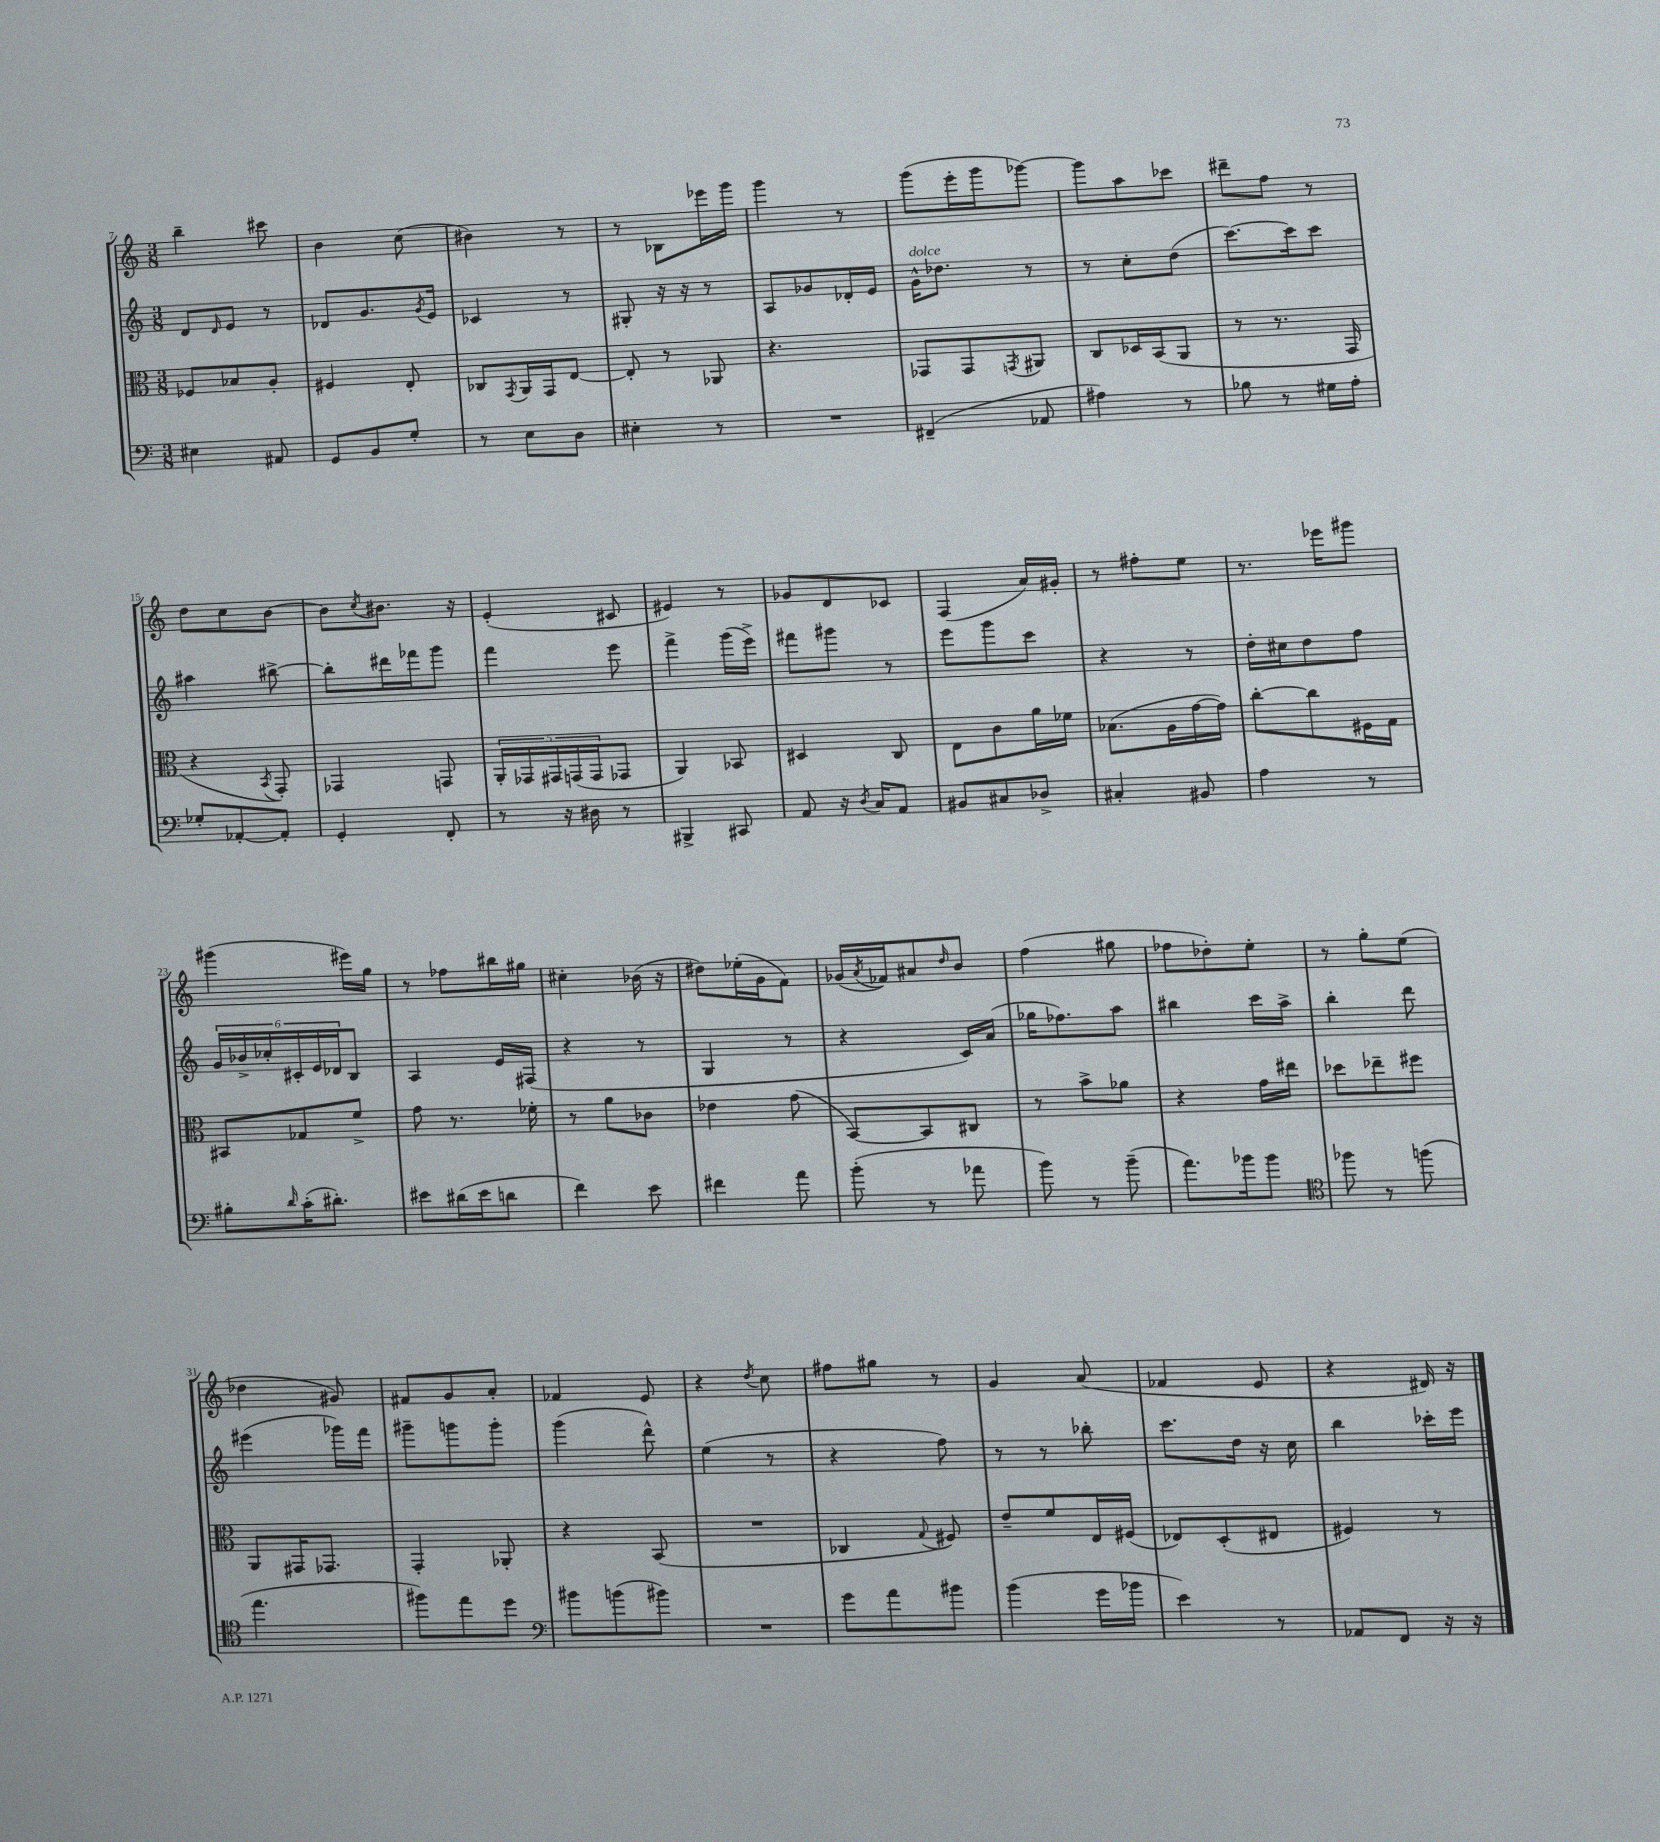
<<
\new StaffGroup <<
\new Staff = "s0" {
    \clef treble \key c \major \numericTimeSignature \time 3/8
    b''4-- cis'''8 |
    b'4 c''8( |
    bis'4) r8 |
    r8 bes8 ees'''16 g'''16 |
    g'''4 r8 |
    g'''8( e'''16-. g'''16 ges'''8~) |
    ges'''8 a''8 ces'''8 |
    dis'''8-- f''8 r8 |
    d''8 c''8 b'8~ |
    b'8 \acciaccatura { c''8 } bis'8. r16 |
    e'4-.( cis'8 |
    eis'4) r8 |
    ges'8 d'8 ces'8 |
    f4( a'16) gis'16-. |
    r8 fis''8-. e''8 |
    r8. ees'''16 gis'''8 |
    gis'''4( eis'''16) g''16 |
    r8 fes''8 bis''16 gis''16 |
    cis''4-. bes'16( r16 |
    dis''8) ees''16-.( g'16 f'8) |
    ges'16( \acciaccatura { a'8 } fes'16) ais'8 \grace { d''16 } b'8 |
    f''4( gis''8 |
    fes''8 des''8-.) e''8-. |
    r8 g''8-. e''8( |
    des''4 gis'8) |
    fis'8 g'8 a'8-. |
    fes'4 e'8 |
    r4 \acciaccatura { d''8 } c''8 |
    fis''8 gis''8 r8 |
    g'4 a'8( |
    fes'4 e'8 |
    r4 dis'16) r16 \bar "|." |
}
\new Staff = "s1" {
    \clef treble \key c \major \numericTimeSignature \time 3/8
    d'8 \grace { d'16 } e'8 r8 |
    des'8 g'8. \acciaccatura { g'8 } e'16 |
    ces'4 r8 |
    gis8-. r16 r16 r8 |
    a8 ges'8 des'16-. e'16 |
    g'16-^^\markup { \italic "dolce" } des''8. r8 |
    r8 c''8-. d''8( |
    c'''8.~) c'''16 c'''8 |
    ais''4 bis''8~-> |
    bis''8-. dis'''16 fes'''16 g'''8 |
    f'''4 e'''8 |
    f'''4-> g'''16( e'''16->) |
    fis'''8 gis'''8 r8 |
    e'''8 g'''8 c'''8 |
    r4 r8 |
    d''16-. cis''16 d''8 f''8 |
    \tuplet 6/4 { g'16 bes'16-> ces''16-. cis'16-. e'16 des'16 } b8 |
    a4 e'16 fis16( |
    r4 r8 |
    g4 r8 |
    r4 c'16) a'16( |
    ges''16 fes''8.) a''8 |
    bis''4 c'''16 a''16-> |
    b''4-. d'''8 |
    eis'''4( ges'''16) f'''16 |
    gis'''8-- g'''8 g'''8-. |
    g'''4( d'''8-^) |
    e''4( r8 |
    r4 f''8) |
    r8 r8 bes''8-. |
    c'''8. d''16 r16 c''16 |
    b''4 ces'''16-. e'''16 \bar "|." |
}
\new Staff = "s2" {
    \clef alto \key c \major \numericTimeSignature \time 3/8
    fes8 bes8 a8-. |
    fis4 e8-. |
    ces8 \acciaccatura { g,8 } a,16 g,16 e8~ |
    e8-. r8 aes,8 |
    r4. |
    ges,8 ges,8 \acciaccatura { g,8 } ais,8 |
    c8 des16 b,16( a,8 |
    r8 r8. g,16 |
    r4 \acciaccatura { b,8 } g,8-.) |
    ges,4 g,8 |
    \tuplet 5/4 { a,16-. ges,16 gis,16 g,16( g,16 } ges,8 |
    a,4) bes,8 |
    dis4 c8 |
    e8 c'8 a'16 fes'16 |
    bes8.( a16 g'16~ g'16) |
    c''8~-. c''8 fis16 g16 |
    bis,8 ges8 f'8-> |
    g'8 r8. fes'16-. |
    r8 a'8 ces'8 |
    ees'4 g'8( |
    b,8~) b,8 cis8 |
    r8 b'8-> aes'8 |
    r4 g'16 eis''16 |
    des''8 ees''8-- fis''8 |
    a,8 gis,16 ges,8. |
    g,4-. aes,8-. |
    r4 b,8( |
    R4. |
    ces4 \appoggiatura { g8 } fis8) |
    e'8-- f'8 e16 fis16( |
    ees8) d8-.( eis8 |
    fis4) r8 \bar "|." |
}
\new Staff = "s3" {
    \clef bass \key c \major \numericTimeSignature \time 3/8
    eis4 ais,8 |
    g,8 b,8 g8-. |
    r8 e8 d8 |
    eis4-. r8 |
    R4. |
    fis,4--( aes,8 |
    ais4) r8 |
    bes8 r8 gis16 a16-. |
    ges8-. aes,8~-. aes,8-. |
    g,4-. f,8-. |
    r8 r16 dis16 r8 |
    bis,,4-> cis,8 |
    a,8 r16 \acciaccatura { d8 } c16 a,8 |
    bis,8 cis8 des8-> |
    cis4-. bis,8 |
    a4 r8 |
    bis8-. \grace { d'16 } c'16-.( dis'8.-.) |
    eis'8 dis'16( eis'16 d'8 |
    f'4) e'8 |
    fis'4 a'8 |
    b'8-.( r8 aes'8 |
    b'8) r8 b'8--( |
    a'8.) bes'16 bes'8 |
    \clef tenor fes''8 r8 f''8( |
    e''4. |
    fis''8) e''8 d''8 |
    \clef bass bis'8 b'8( bis'8) |
    R4. |
    g'8 a'8 bis'8 |
    b'4( g'16 bes'16 |
    e'4) r8 |
    aes,8 f,8 r16 r16 \bar "|." |
}
>>
>>
\layout { \context { \Score currentBarNumber = #7 } }
